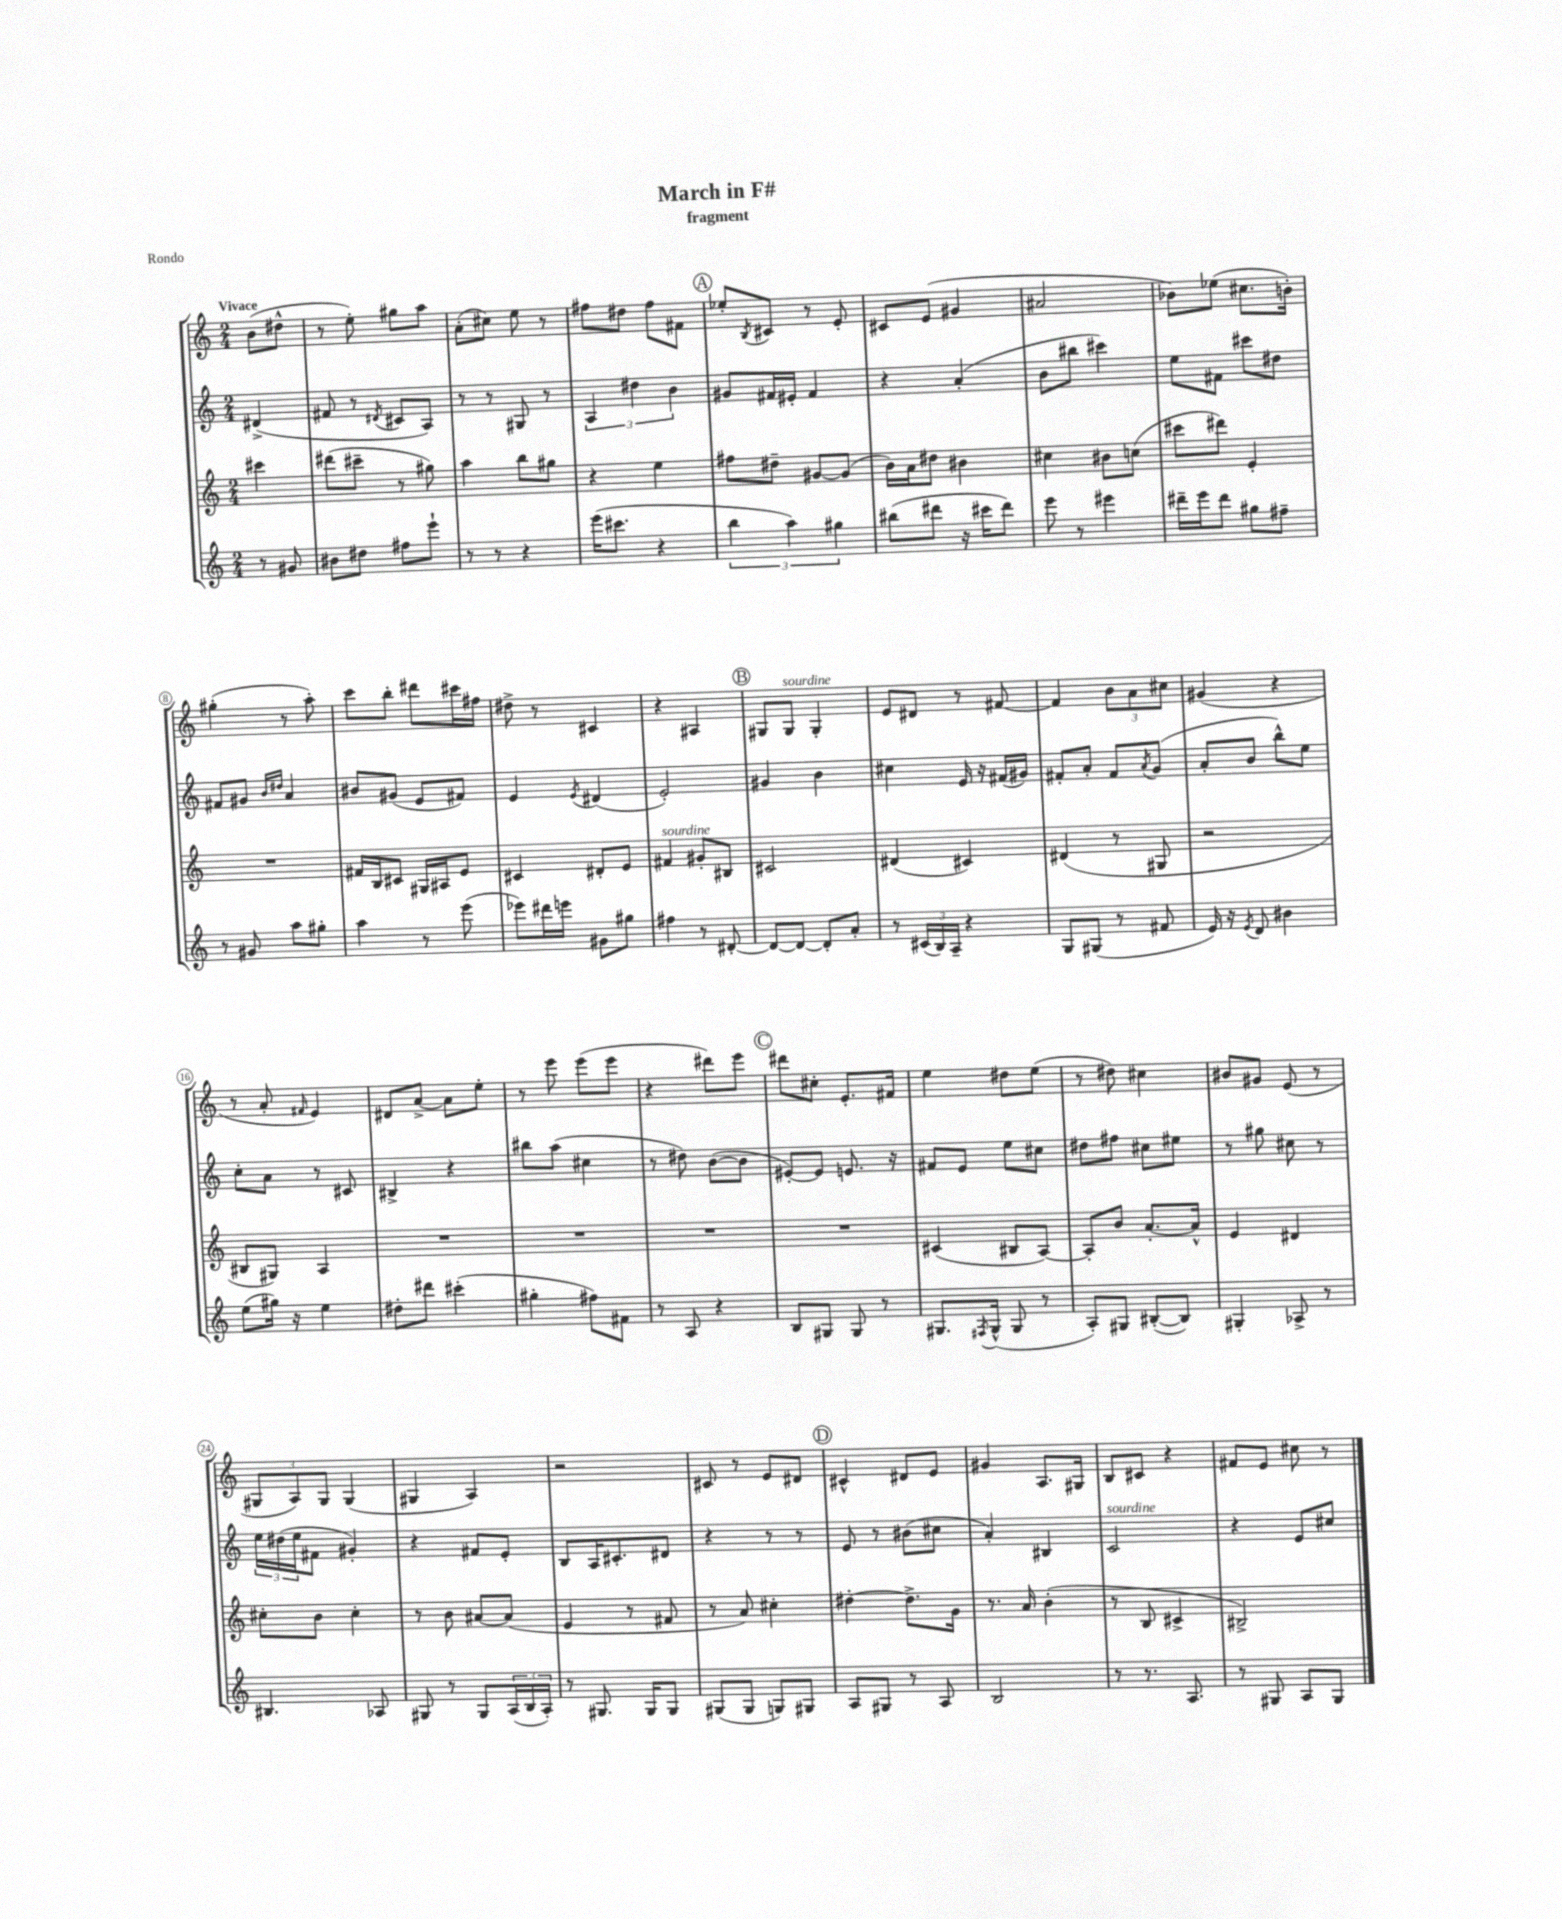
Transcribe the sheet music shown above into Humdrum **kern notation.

**kern	**kern	**kern	**kern
*staff4	*staff3	*staff2	*staff1
*clefG2	*clefG2	*clefG2	*clefG2
*k[]	*k[]	*k[]	*k[]
*M2/4	*M2/4	*M2/4	*M2/4
8r	4ccc#\	(4d#^/	(8b\L
8g#/	.	.	8dd#^^\J
=	=	=	=
8b#\L	(8ddd#\L	8f#/	8r
8dd#\J	8ccc#~\J	8r	8ee'\)
.	.	8qd#/	.
8ff#\L	8r	8c#/L	8gg#\L
8eee`\J	8gg#\)	8A/J)	8aa\J
=	=	=	=
8r	4aa\	8r	(8a'\L
8r	.	8r	8cc#\J)
4r	8bb\L	8G#/	8ee\
.	8gg#\J	8r	8r
=	=	=	=
(16eee\LK	4r	6A/	8ff#\L
8.ccc#\J	.	.	.
.	.	.	8dd#\J
.	.	6dd#\	.
4r	4ee\	.	8ff#\L
.	.	6b\	.
.	.	.	8f#\J
=	=	=	=
6bb\	8ff#\L	8g#/L	8ee-'/L
.	.	.	8qB/
.	8dd#~\J	16f#/L	8c#/J
6aa\)	.	.	.
.	.	16e#'/JJ	.
.	[8g#/L	4f#/	8r
6gg#\	.	.	.
.	(8g#/]J	.	8e'/
=	=	=	=
(8bb#\L	16b\LL)	4r	8c#/L
.	16a\J	.	.
8ddd#\J	8dd#\J	.	(8e/J
16r	4b#\	(4a'/	4g#/
16ccc#\LK	.	.	.
8ddd#\J)	.	.	.
=	=	=	=
8eee\	4cc#\	8b\L	2a#/
8r	.	8bb#\J	.
4eee#\	8b#\L	4ccc#\)	.
.	(8cc\J	.	.
=	=	=	=
16ddd#~\LL	8ccc#\L	8ee\L	8b-\L)
16eee\J	.	.	.
8ddd#\J	8ddd#\J)	8f#\J	(8ee-\J
8gg#\L	4e'/	8ccc#\L	8.cc#\L
8ff#~\J	.	8dd#\J	.
.	.	.	16b'\Jk)
=	=	=	=
8r	2r	8f#/L	(4gg#'\
8g#/	.	8g#/J	.
.	.	16qqb/LL	.
.	.	16qqdd#/JJ	.
8aa\L	.	4a/	8r
8gg#'\J	.	.	8aa'\)
=	=	=	=
4aa\	16f#/LL	8b#/L	8ccc\L
.	16B/J	.	.
.	8c#/J	(8g#/J	8bb'\J
8r	16G#/LL	8e/L	8ddd#\L
.	16A#/J	.	.
(8eee\	8e/J	8f#/J)	16ccc#\L
.	.	.	16ff#\JJ
=	=	=	=
8eee-\L)	4c#/	4e/	8dd#^\
16ddd#\L	.	.	8r
16eee\JJ	.	.	.
.	.	8qe/	.
8g#\L	8d#'/L	(4d#/	4c#/
8gg#\J	8e/J	.	.
=	=	=	=
4ff#\	4f#/	2e'/)	4r
8r	8g#'/L	.	4A#/
[8d#'/	8B#/J	.	.
=	=	=	=
8d#/_L	2c#/	4g#/	8G#/L
8d#/_J	.	.	8G#/J
8d#'/]L	.	4b\	4G#'/
8a'/J	.	.	.
=	=	=	=
8r	(4d#/	4cc#\	8e/L
(24c#/LL	.	.	8d#/J
24B/)	.	.	.
24A~/JJ	.	.	.
4r	4c#/)	16e/	8r
.	.	16r	.
.	.	(16f#/LL	[8f#/
.	.	16g#/JJ)	.
=	=	=	=
8G/L	(4d#/	8f#'/L	4f#/]
(8G#/J	.	8a'/J	.
8r	8r	8f#/L	12b\L
.	.	.	12a\
.	.	8qa/	.
8f#/	8G#/	(8g/J	.
.	.	.	12cc#\J
=	=	=	=
16e/)	2r	8a'/L	(4g#/
16r	.	.	.
8qe/	.	.	.
8d/	.	8b/J	.
4b#\	.	8bb^^\L)	4r
.	.	8ee\J	.
=	=	=	=
(8ee\L	8B#/L	8cc'\L	8r
16gg#\Jk)	8G#/J)	8a\J	8a'/
16r	.	.	.
.	.	.	16qqf#/
4ee\	4A/	8r	4e/)
.	.	8c#/	.
=	=	=	=
8dd#'\L	2r	4B#^/	8d#/L
8ddd#\J	.	.	[8a^/J
(4ccc#'\	.	4r	8a\]L
.	.	.	8ee'\J
=	=	=	=
4gg#'\	2r	8bb#\L	8r
.	.	(8aa\J	8eee\
8ff#\L)	.	4cc#\	(8eee\L
8f#\J	.	.	8eee\J
=	=	=	=
8r	2r	8r	4r
8A/	.	8dd#\)	.
4r	.	([8b\L	8ddd#\L)
.	.	8b\]J	8eee\J
=	=	=	=
8B/L	2r	[8e#'/L)	8ddd#\L
8G#/J	.	8e#/]J	8cc#'\J
8G#/	.	8.e/	8.e'/L
8r	.	.	.
.	.	16r	16f#/Jk
=	=	=	=
8.G#/L	(4c#/	8f#/L	4ee\
.	.	8e/J	.
8qF#/	.	.	.
(16G#^^/Jk	.	.	.
8G#/	8B#/L	8ee\L	8dd#\L
8r	[8A/J)	8cc#\J	(8ee\J
=	=	=	=
8A'/L)	8A'/]L	8dd#\L	8r
8G#/J	8b/J	8ff#\J	8dd#\)
([8B#'/L	[8.a'/L	8cc#\L	4cc#\
8B#/]J)	.	8ee#\J	.
.	16a^^/]Jk	.	.
=	=	=	=
4G#'/	4e/	8r	8b#/L
.	.	8gg#\	8g#/J
8A-^/	4d#/	8cc#\	(8e/
8r	.	8r	8r
=	=	=	=
4.B#/	8cc#'\L	24ee\LL	12G#/L
.	.	(24dd#\	.
.	.	24ee\J	12A/)
.	8b\J	8f#\J	.
.	.	.	12G#/J
.	4cc#'\	4g#'/)	(4G#/
8A-/	.	.	.
=	=	=	=
8G#/	8r	4r	4G#/
8r	8b\	.	.
8G#/L	[8a#/L	8f#/L	4A/)
(24A/L	(8a#/]J	8e'/J	.
24B/	.	.	.
24A'/JJ)	.	.	.
=	=	=	=
8r	4e/	8B/L	2r
8.G#/	.	16A/K	.
.	.	8.c#'/	.
.	8r	.	.
16G#/LK	.	.	.
8G#/J	8f#/	8d#/J	.
=	=	=	=
(8G#/L	8r	4r	8c#/
8G#/J	8a/)	.	8r
8G/L)	4cc#'\	8r	8e/L
8G#/J	.	8r	8d#/J
=	=	=	=
8A/L	[4dd#'\	8e/	4c#^^/
8G#/J	.	8r	.
8r	8.dd#^\]L	(8b#\L	8d#/L
8A/	.	8cc#\J	8e/J
.	16g\Jk	.	.
=	=	=	=
2B/	8.r	4a'/)	4g#/
.	16a/	.	.
.	(4b'\	4B#/	8.A/L
.	.	.	16G#/Jk
=	=	=	=
8r	8r	2c/	8B/L
8.r	8B/	.	8c#/J
.	4c#^/	.	4r
8.A/	.	.	.
=	=	=	=
8r	2B#^/)	4r	8f#/L
8G#/	.	.	8e/J
8A/L	.	8e/L	8cc#\
8G#/J	.	8cc#/J	8r
==	==	==	==
*-	*-	*-	*-
